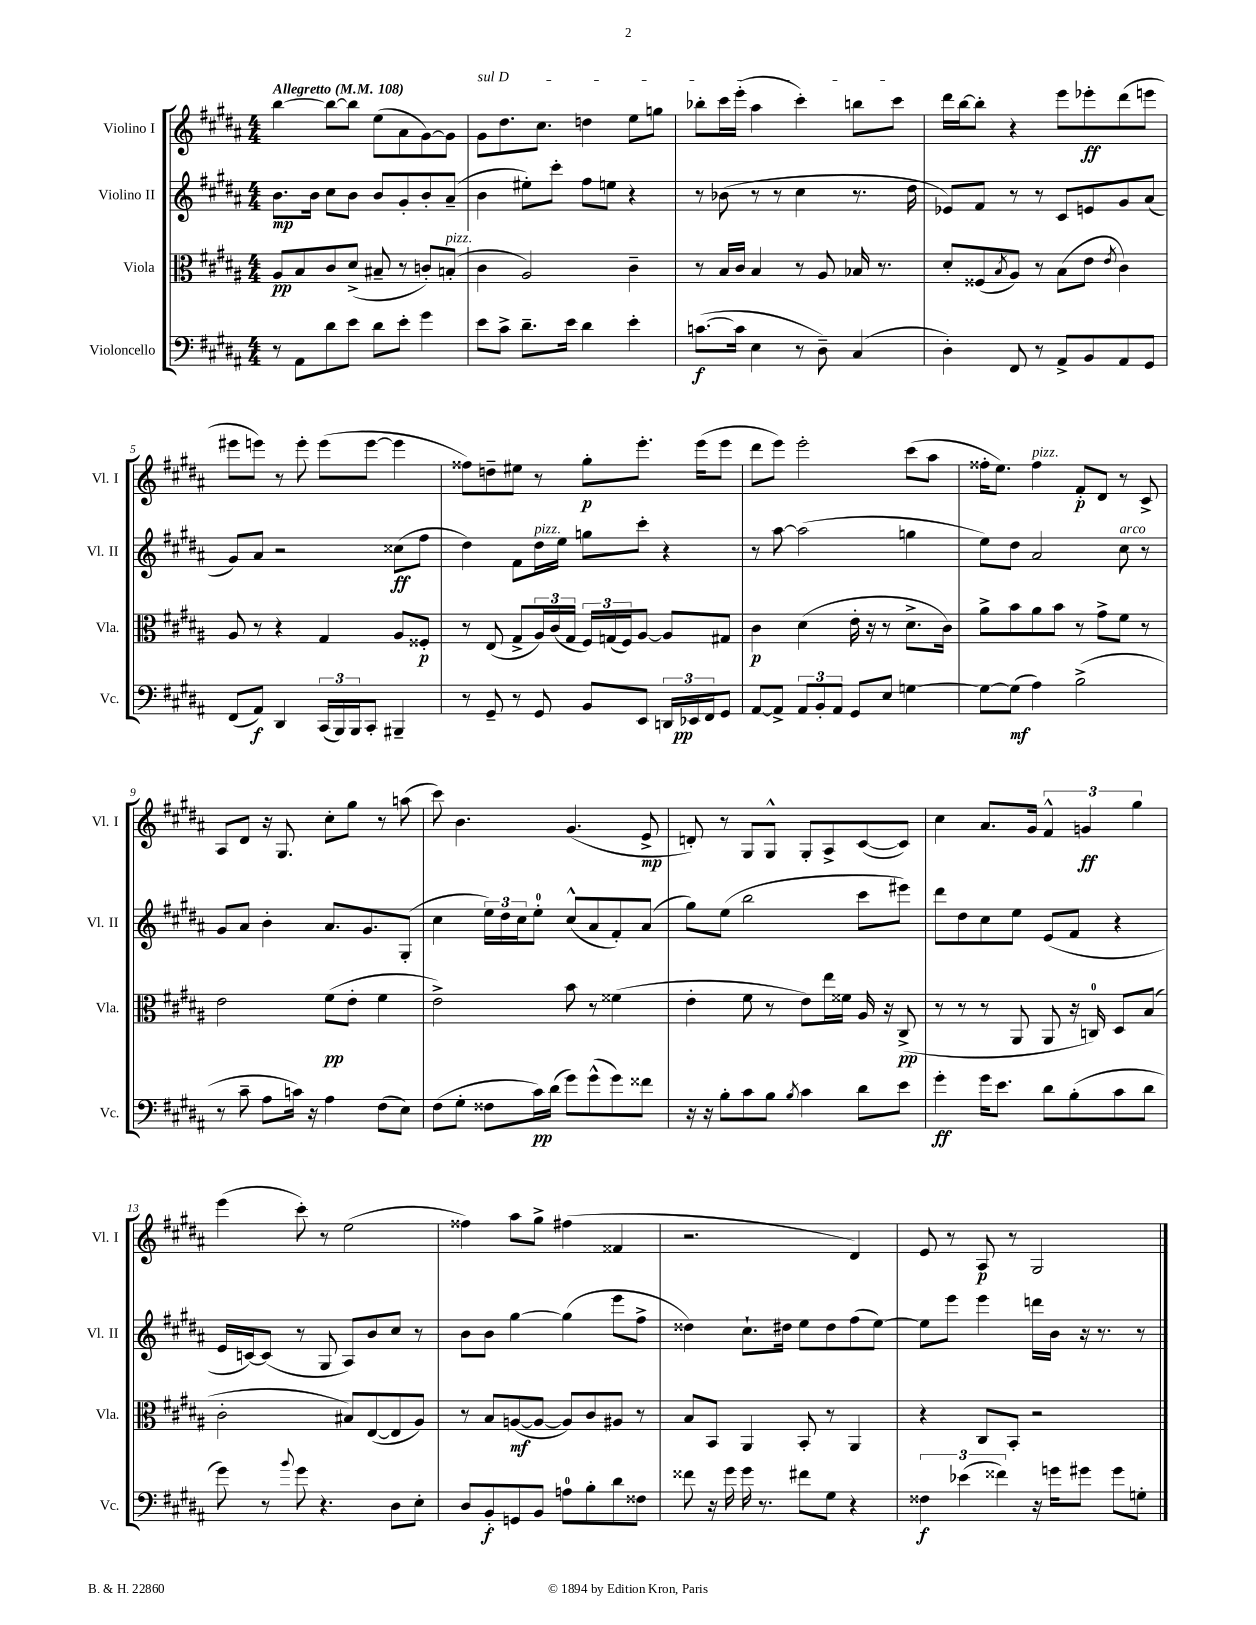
<<
\new StaffGroup <<
\new Staff = "s0" \with { instrumentName = "Violino I" shortInstrumentName = "Vl. I" } {
    \clef treble \key b \major \numericTimeSignature \time 4/4 \tempo "Allegretto" 4 = 108
    b''4~ b''8~ b''8 e''8( ais'8 gis'8~) gis'8 |
    \once \override TextSpanner.bound-details.left.text = \markup { \italic "sul D" } gis'8\startTextSpan dis''8. cis''8. d''4 e''8 g''8 |
    bes''8-. cis'''16 e'''16-.( ais''4 cis'''4-.) b''8 cis'''8\stopTextSpan |
    dis'''16 b''16~ b''8-. r4 e'''8 ees'''8-.\ff dis'''8( e'''8 |
    eis'''8 e'''8) r8 e'''8-. e'''8( e'''8~ e'''4 |
    fisis''8) d''8-- eis''8 r8 gis''8-.\p e'''8.-. e'''16( e'''8 |
    dis'''8 e'''8) e'''2-. cis'''8( ais''8 |
    fisis''16-. e''8.) fisis''4^\markup { \italic "pizz." } fis'8-.\p dis'8 r8 cis'8-> |
    ais8 dis'8 r16 gis8. cis''8-. gis''8 r8 a''8( |
    cis'''8) b'4. gis'4.( e'8->\mp |
    d'8-.) r8 gis8 gis8-^ gis8-. ais8-> cis'8~( cis'8) |
    cis''4 ais'8. gis'16 \tuplet 3/2 { fis'4-^ g'4\ff gis''4 } |
    e'''4( cis'''8-.) r8 e''2( |
    fisis''4) ais''8 gis''8-> fis''4( fisis'4 |
    r2. dis'4) |
    e'8 r8 ais8\p r8 gis2 \bar "|." |
}
\new Staff = "s1" \with { instrumentName = "Violino II" shortInstrumentName = "Vl. II" } {
    \clef treble \key b \major \numericTimeSignature \time 4/4
    b'8.\mp b'16 cis''8 b'8 b'8 gis'8-. b'8-. ais'8--( |
    b'4 eis''8-.) cis'''8-. fis''8 e''8 r4 |
    r8 bes'8( r8 r8 cis''4 r8. dis''16 |
    ees'8) fis'8 r8 r8 cis'8 e'8 gis'8 ais'8( |
    gis'8) ais'8 r2 cisis''8\ff( fis''8 |
    dis''4) fis'8 dis''16^\markup { \italic "pizz." } e''16 g''8 cis'''8-. r4 |
    r8 ais''8~ ais''2( g''4 |
    e''8) dis''8 ais'2 cis''8^\markup { \italic "arco" } r8 |
    gis'8 ais'8 b'4-. ais'8. gis'8. gis8-.( |
    cis''4 \tuplet 3/2 { e''16) dis''16 cis''16 } e''8-0-. cis''8-^( ais'8 fis'8-.) ais'8( |
    gis''8) e''8( b''2 cis'''8 eis'''8) |
    dis'''8 dis''8 cis''8 e''8 e'8( fis'8 r4 |
    e'16 c'16~) c'8( r8 gis8 ais8) b'8 cis''8 r8 |
    b'8 b'8 gis''4~ gis''4( e'''8 fis''8-> |
    disis''4) cis''8.-! dis''16 e''8 dis''8 fis''8( e''8~) |
    e''8 e'''8 e'''4 d'''16 b'16 r16 r8. r8 \bar "|." |
}
\new Staff = "s2" \with { instrumentName = "Viola" shortInstrumentName = "Vla." } {
    \clef alto \key b \major \numericTimeSignature \time 4/4
    ais8\pp b8 cis'8 dis'8->( bis8-- r8 c'8-.) b8-.^\markup { \italic "pizz." }( |
    cis'4 ais2) cis'4-- |
    r8 b16 cis'16 b4 r8 ais8 bes16 r8. |
    dis'8-. fisis8( \acciaccatura { b8 } ais8) r8 b8( e'8 \acciaccatura { e'8 } cis'4) |
    ais8 r8 r4 gis4 ais8 fisis8-.\p |
    r8 e8( gis8-> \tuplet 3/2 { ais16) cis'16( gis16 } \tuplet 3/2 { fis16) g16( fis16) } ais8~ ais8 gis8 |
    cis'4\p dis'4( e'16-. r16 r8 dis'8.-> cis'16) |
    ais'8-> b'8 ais'8 b'8 r8 gis'8-> fis'8 r8 |
    e'2 fis'8\pp( e'8-. fis'4 |
    e'2->) b'8 r8 fisis'4( |
    e'4-. fis'8 r8 e'8) e''16 fisis'16 ais16 r16 cis8->\pp( |
    r8 r8 r8 ais,8 ais,8 r16 c16-0) dis8 b8( |
    cis'2-. bis8) e8~( e8 ais8) |
    r8 b8 a8~\mf( a8~ a8) cis'8 ais8 r8 |
    b8 b,8 ais,4 b,8-. r8 ais,4 |
    r4 cis8 b,8-. r2 \bar "|." |
}
\new Staff = "s3" \with { instrumentName = "Violoncello" shortInstrumentName = "Vc." } {
    \clef bass \key b \major \numericTimeSignature \time 4/4
    r8 ais,8 dis'8 e'8 dis'8 e'8-. gis'4 |
    e'8 cis'8-> dis'8.-- e'16 dis'4 e'4-. |
    c'8.~\f( c'16 e4 r8 dis8--) cis4( |
    dis4-.) fis,8 r8 ais,8-> b,8 ais,8 gis,8 |
    fis,8( ais,8\f) dis,4 \tuplet 3/2 { cis,16( b,,16) b,,16 } cis,8-. bis,,4-- |
    r8 gis,8-- r8 gis,8 b,8 e,8 \tuplet 3/2 { d,16 ees,16\pp fis,16 } gis,8 |
    ais,8~ ais,8-> \tuplet 3/2 { ais,8 b,8-. ais,8 } gis,8 e8 g4~ |
    g8~ g8\mf( ais4) b2->( |
    r8 cis'8-- ais8 c'16) r16 ais4 fis8( e8) |
    fis8( gis8-. fisis8 cis'16\pp) dis'16( gis'8) gis'8-^( gis'8) fisis'8 |
    r16 r16 b8-. cis'8 b8 \acciaccatura { b8 } cis'4 dis'8 e'8 |
    gis'4-.\ff gis'16 e'8. dis'8 b8-.( cis'8 dis'8 |
    gis'8) r8 \appoggiatura { b'8 } gis'8 r4. dis8 e8-. |
    dis8 b,8-.\f g,8 b,8 a8-0 b8-. dis'8 fisis8 |
    fisis'8 r16 gis'16 gis'16 r8. fis'8 gis8 r4 |
    \tuplet 3/2 { fisis4\f ees'4( fisis'4) } r16 g'16 gis'8 gis'8 g8-. \bar "|." |
}
>>
>>
